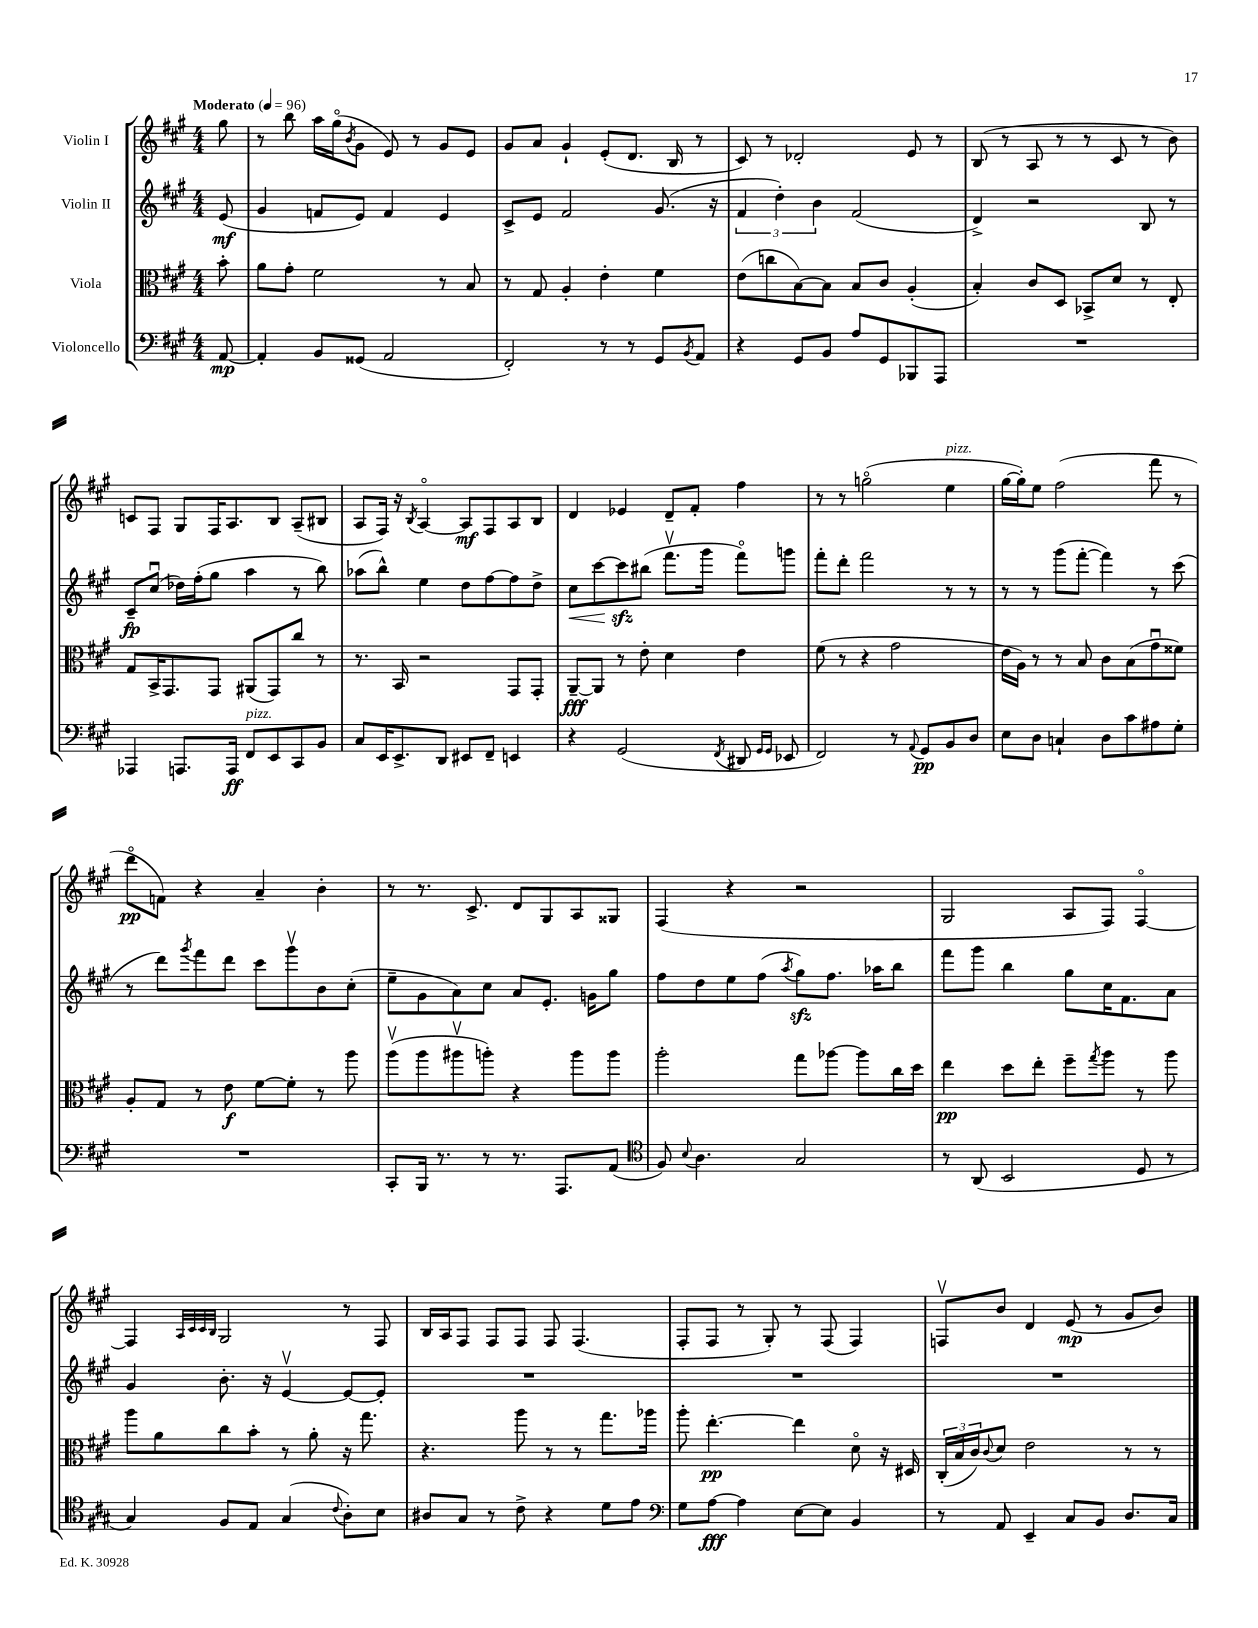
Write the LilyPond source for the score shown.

<<
\new StaffGroup <<
\new Staff = "s0" \with { instrumentName = "Violin I" } {
    \clef treble \key a \major \numericTimeSignature \time 4/4 \partial 8 \tempo "Moderato" 4 = 96
    gis''8 |
    r8 b''8 a''16 gis''16\flageolet( \acciaccatura { b'8 } gis'8 e'8) r8 gis'8 e'8 |
    gis'8 a'8 gis'4-! e'8-.( d'8. b16 r8 |
    cis'8) r8 des'2-. e'8 r8 |
    b8( r8 a8 r8 r8 cis'8 r8 b'8) |
    c'8 fis8 gis8 fis16 a8. b8 a8--( bis8 |
    a8 fis16) r16 \acciaccatura { b8 } a4~\flageolet a8\mf fis8 a8 b8 |
    d'4 ees'4 d'8-- fis'8-. fis''4 |
    r8 r8 g''2\flageolet( e''4^\markup { \italic "pizz." } |
    gis''16~ gis''16-.) e''8 fis''2( fis'''8 r8 |
    d'''8\flageolet\pp f'8) r4 a'4-- b'4-. |
    r8 r8. cis'8.-> d'8 gis8 a8 gisis8 |
    fis4( r4 r2 |
    gis2 a8 fis8) fis4~\flageolet |
    fis4 \grace { a32 cis'32 cis'32 b32 } gis2 r8 fis8 |
    b16 a16 fis8 fis8 fis8 fis8 fis4.( |
    fis8-. fis8 r8 gis8-.) r8 fis8( fis4) |
    f8\upbow b'8 d'4 e'8\mp( r8 gis'8 b'8) \bar "|." |
}
\new Staff = "s1" \with { instrumentName = "Violin II" } {
    \clef treble \key a \major \numericTimeSignature \time 4/4 \partial 8
    e'8\mf( |
    gis'4 f'8 e'8) f'4 e'4 |
    cis'8-> e'8 fis'2 gis'8.( r16 |
    \tuplet 3/2 { fis'4 d''4-.) b'4 } fis'2( |
    d'4->) r2 b8 r8 |
    cis'8--\fp cis''8\downbow( des''16) fis''16-.( gis''8 a''4 r8 b''8) |
    aes''8( b''8-^) e''4 d''8 fis''8~ fis''8 d''8-> |
    cis''8\< cis'''8~ cis'''8\sfz\! bis''8( fis'''8.\upbow gis'''16 fis'''8\flageolet) g'''8 |
    fis'''8-. d'''8-. fis'''2 r8 r8 |
    r8 r8 gis'''8( fis'''8~-. fis'''4) r8 cis'''8( |
    r8 d'''8) \acciaccatura { gis'''8 } fis'''8 d'''8 cis'''8 gis'''8\upbow b'8 cis''8-.( |
    e''8-- gis'8 a'8) cis''8 a'8 e'8.-. g'16 gis''8 |
    fis''8 d''8 e''8 fis''8( \acciaccatura { a''8 } gis''8\sfz) fis''8. aes''16 b''8 |
    fis'''8 gis'''8 b''4 gis''8 cis''16 fis'8. a'8 |
    gis'4 b'8.-. r16 e'4~\upbow e'8~ e'8-. |
    R1 |
    R1 |
    R1 \bar "|." |
}
\new Staff = "s2" \with { instrumentName = "Viola" } {
    \clef alto \key a \major \numericTimeSignature \time 4/4 \partial 8
    b'8-. |
    a'8 gis'8-. fis'2 r8 b8 |
    r8 gis8 a4-. e'4-. fis'4 |
    e'8( c''8 b8~) b8 b8 cis'8 a4-.( |
    b4-.) cis'8 d8 bes,8-> d'8 r8 e8-. |
    gis8 b,16-> gis,8. gis,8 ais,8( gis,8) cis''8 r8 |
    r8. b,16 r2 gis,8 gis,8-. |
    a,8~--\fff a,8 r8 e'8-. d'4 e'4 |
    fis'8( r8 r4 gis'2 |
    e'16 a16) r8 r8 b8 cis'8 b8( gis'8\downbow fisis'8) |
    a8-. gis8 r8 e'8\f fis'8~ fis'8-. r8 a''8 |
    a''8\upbow( a''8 ais''8\upbow a''8-.) r4 a''8 a''8 |
    a''2-. gis''8 aes''8~ aes''8 cis''16 d''16 |
    e''4\pp d''8 e''8-. fis''8-- \acciaccatura { gis''8 } a''8 r8 a''8 |
    a''8 a'8 cis''8 b'8-. r8 a'8-. r16 gis''8. |
    r4. a''8 r8 r8 gis''8. aes''16 |
    a''8-. e''4.~-.\pp e''4 d'8\flageolet r16 dis16 |
    \tuplet 3/2 { cis16-.( b16 cis'16) } \appoggiatura { cis'8 } d'8 e'2 r8 r8 \bar "|." |
}
\new Staff = "s3" \with { instrumentName = "Violoncello" } {
    \clef bass \key a \major \numericTimeSignature \time 4/4 \partial 8
    a,8~\mp |
    a,4-. b,8 gisis,8( a,2 |
    fis,2-.) r8 r8 gis,8 \acciaccatura { b,8 } a,8 |
    r4 gis,8 b,8 a8 gis,8 bes,,8 a,,8 |
    R1 |
    aes,,4 a,,8. a,,16\ff fis,8^\markup { \italic "pizz." } e,8 cis,8 b,8 |
    cis8 e,16 e,8.-> d,8 eis,8 fis,8-- e,4 |
    r4 gis,2( \acciaccatura { fis,8 } dis,8 \grace { gis,16 gis,16 } ees,8 |
    fis,2) r8 \appoggiatura { a,8 } gis,8\pp b,8 d8 |
    e8 d8 c4-! d8 cis'8 ais8 gis8-. |
    R1 |
    cis,8-. b,,16 r8. r8 r8. a,,8. a,8( |
    \clef tenor fis8) \appoggiatura { b8 } a4. gis2 |
    r8 a,8( b,2 d8 r8 |
    gis4) fis8 e8 gis4( \appoggiatura { cis'8 } a8-.) b8 |
    ais8 gis8 r8 cis'8-> r4 d'8 e'8 |
    \clef bass gis8 a8~\fff a4 e8~ e8 b,4 |
    r8 a,8 e,4-- cis8 b,8 d8. cis16 \bar "|." |
}
>>
>>
\layout { \context { \Score \remove "Bar_number_engraver" } }
